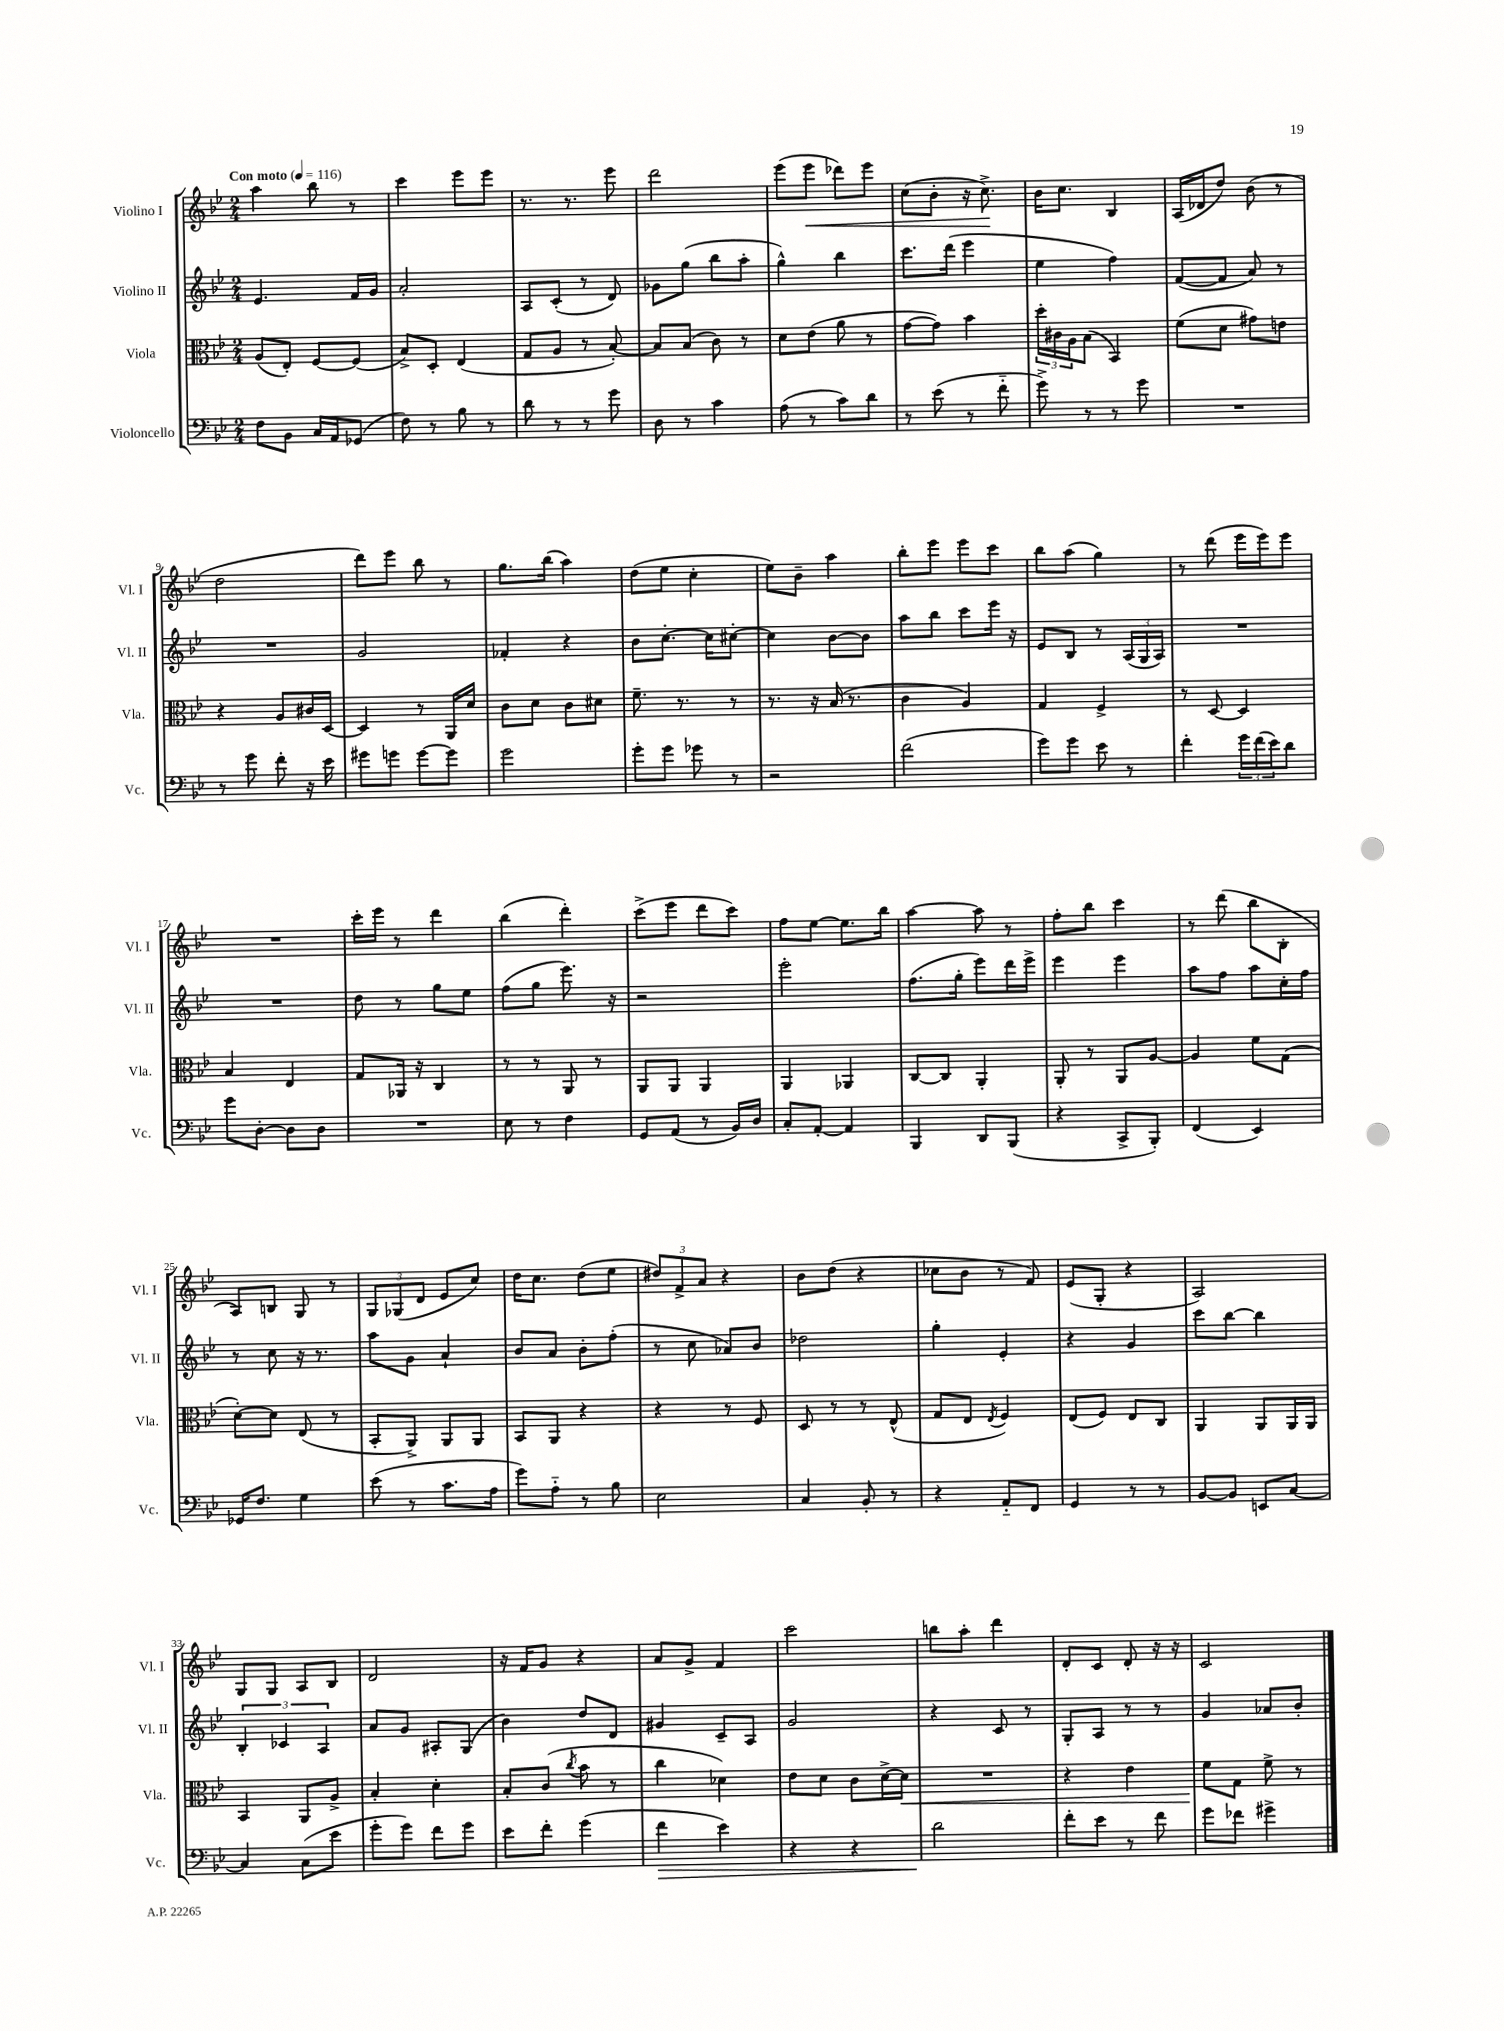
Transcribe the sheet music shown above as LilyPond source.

<<
\new StaffGroup <<
\new Staff = "s0" \with { instrumentName = "Violino I" shortInstrumentName = "Vl. I" } {
    \clef treble \key bes \major \numericTimeSignature \time 2/4 \tempo "Con moto" 4 = 116
    a''4 bes''8 r8 |
    c'''4 ees'''8 ees'''8 |
    r8. r8. ees'''8 |
    d'''2 |
    ees'''8( ees'''8\< des'''8) ees'''8 |
    c''8( bes'8-. r16 c''8.->\!) |
    bes'16 c''8. bes4 |
    a16( des'16 d''8) bes'8( r8 |
    d''2 |
    d'''8) ees'''8 bes''8 r8 |
    g''8. bes''16( a''4) |
    d''8( ees''8 c''4-. |
    ees''8) bes'8-- a''4 |
    bes''8-. ees'''8 ees'''8 c'''8 |
    bes''8 a''8( g''4) |
    r8 d'''8( ees'''16 ees'''16) ees'''8 |
    R2 |
    c'''16-. ees'''16 r8 d'''4 |
    bes''4( d'''4-.) |
    c'''8->( ees'''8 d'''8 c'''8) |
    f''8 ees''8~ ees''8. bes''16 |
    a''4~ a''8 r8 |
    f''8-. bes''8 c'''4 |
    r8 d'''8( bes''8 bes8-. |
    a8) b8 g8 r8 |
    \tuplet 3/2 { g8 ges8( d'8 } ees'8 c''8) |
    d''16 c''8. d''8( ees''8 |
    \tuplet 3/2 { dis''8) f'8-> a'8 } r4 |
    bes'8 d''8( r4 |
    ces''8 bes'8 r8 f'8) |
    ees'8( g8-. r4 |
    a2) |
    g8 g8 a8 bes8 |
    d'2 |
    r16 f'16 g'8 r4 |
    a'8 g'8-> f'4 |
    c'''2 |
    b''8 a''8-. d'''4 |
    d'8-. c'8 d'8-. r16 r16 |
    c'2 \bar "|." |
}
\new Staff = "s1" \with { instrumentName = "Violino II" shortInstrumentName = "Vl. II" } {
    \clef treble \key bes \major \numericTimeSignature \time 2/4
    ees'4. f'16 g'16 |
    a'2-. |
    a8 c'8-.( r8 d'8) |
    ges'8 g''8( bes''8 a''8-. |
    g''4-^) bes''4 |
    c'''8. d'''16( ees'''4 |
    ees''4 f''4) |
    f'8~( f'8 a'8) r8 |
    R2 |
    g'2 |
    fes'4-. r4 |
    bes'8 c''8.~-. c''16 cis''8~-. |
    cis''4 bes'8~ bes'8 |
    a''8 bes''8 c'''8 ees'''16 r16 |
    ees'8 bes8 r8 \tuplet 3/2 { a16( g16 a16) } |
    R2 |
    R2 |
    d''8 r8 g''8 ees''8 |
    f''8( g''8 ees'''8.) r16 |
    r2 |
    ees'''2-. |
    f''8.( g''16-. ees'''8) d'''16 ees'''16-> |
    ees'''4 ees'''4 |
    a''8 f''8 a''8 c''16-. f''16 |
    r8 c''8 r16 r8. |
    a''8 g'8 a'4-! |
    bes'8 a'8 bes'8-. f''8-.( |
    r8 c''8 aes'8) bes'8 |
    des''2 |
    g''4-. ees'4-. |
    r4 g'4 |
    c'''8 bes''8~ bes''4 |
    \tuplet 3/2 { bes4-. ces'4 a4 } |
    a'8 g'8 ais8-. g8( |
    bes'4) d''8 d'8 |
    gis'4 c'8-- a8 |
    g'2 |
    r4 c'8 r8 |
    g8-. a8 r8 r8 |
    g'4 aes'8 bes'8-. \bar "|." |
}
\new Staff = "s2" \with { instrumentName = "Viola" shortInstrumentName = "Vla." } {
    \clef alto \key bes \major \numericTimeSignature \time 2/4
    a8( ees8-.) f8~ f8( |
    bes8->) d8-. ees4( |
    g8 a8 r8 bes8~-.) |
    bes8 bes8( c'8) r8 |
    d'8 ees'8( a'8 r8 |
    g'8~ g'8) bes'4 |
    \tuplet 3/2 { d''16-. cis'16 a16 } bes8( bes,4) |
    f'8( d'8 gis'8) e'8 |
    r4 a8 cis'16 d16~ |
    d4 r8 a,16 d'16 |
    c'8 d'8 c'8 dis'8 |
    f'8.-- r8. r8 |
    r8. r16 bes16( r8. |
    c'4 a4) |
    g4 f4-> |
    r8 d8~ d4 |
    bes4 ees4 |
    g8 aes,16 r16 c4 |
    r8 r8 a,8 r8 |
    a,8 a,8 a,4 |
    a,4 aes,4 |
    c8~ c8 a,4-. |
    a,8-. r8 a,8 a8~ |
    a4 f'8 g8( |
    d'8~-.) d'8 ees8( r8 |
    bes,8-. a,8->) a,8 a,8 |
    bes,8 a,8 r4 |
    r4 r8 f8 |
    d8 r8 r8 ees8-^( |
    g8 ees8 \acciaccatura { ees8 } f4) |
    ees8( f8) ees8 c8 |
    a,4 a,8 a,16 a,16 |
    bes,4 a,8 a8-> |
    bes4-. d'4-. |
    bes8-. c'8( \acciaccatura { c''8 } bes'8 r8 |
    c''4 des'4) |
    ees'8 d'8 c'8 d'16~-> d'16\< |
    R2 |
    r4 ees'4 |
    f'8\! g8 f'8-> r8 \bar "|." |
}
\new Staff = "s3" \with { instrumentName = "Violoncello" shortInstrumentName = "Vc." } {
    \clef bass \key bes \major \numericTimeSignature \time 2/4
    f8 bes,8 c16 a,16 ges,8( |
    f8) r8 bes8 r8 |
    d'8 r8 r8 g'8 |
    d8 r8 c'4 |
    a8( r8 c'8) d'8 |
    r8 ees'8( r8 f'8-_ |
    g'8->) r8 r8 g'8 |
    R2 |
    r8 g'8 f'8-. r16 ees'16 |
    gis'8 g'8 g'8~ g'8 |
    g'2 |
    g'8-. g'8 ges'8 r8 |
    r2 |
    f'2( |
    g'8) g'8 ees'8 r8 |
    f'4-. \tuplet 3/2 { g'16 f'16( ees'16) } d'8 |
    g'8 d8~-. d8 d8 |
    R2 |
    ees8 r8 f4 |
    g,8 a,8( r8 bes,16) d16 |
    c8-. a,8~-. a,4 |
    bes,,4 d,8 bes,,8( |
    r4 c,8-> bes,,8-.) |
    f,4( ees,4) |
    ges,16 f8. g4 |
    ees'8( r8 c'8. a16 |
    g'8) a8-_ r8 bes8 |
    ees2 |
    c4 bes,8-. r8 |
    r4 a,8-_ f,8 |
    g,4 r8 r8 |
    bes,8~ bes,8 e,8 c8~ |
    c4 c8( ees'8 |
    g'8-. g'8) f'8 g'8 |
    ees'8 f'8-. g'4( |
    f'4\> ees'4) |
    r4 r4 |
    d'2\! |
    f'8-. ees'8 r8 f'8 |
    g'8 fes'8 gis'4-> \bar "|." |
}
>>
>>
